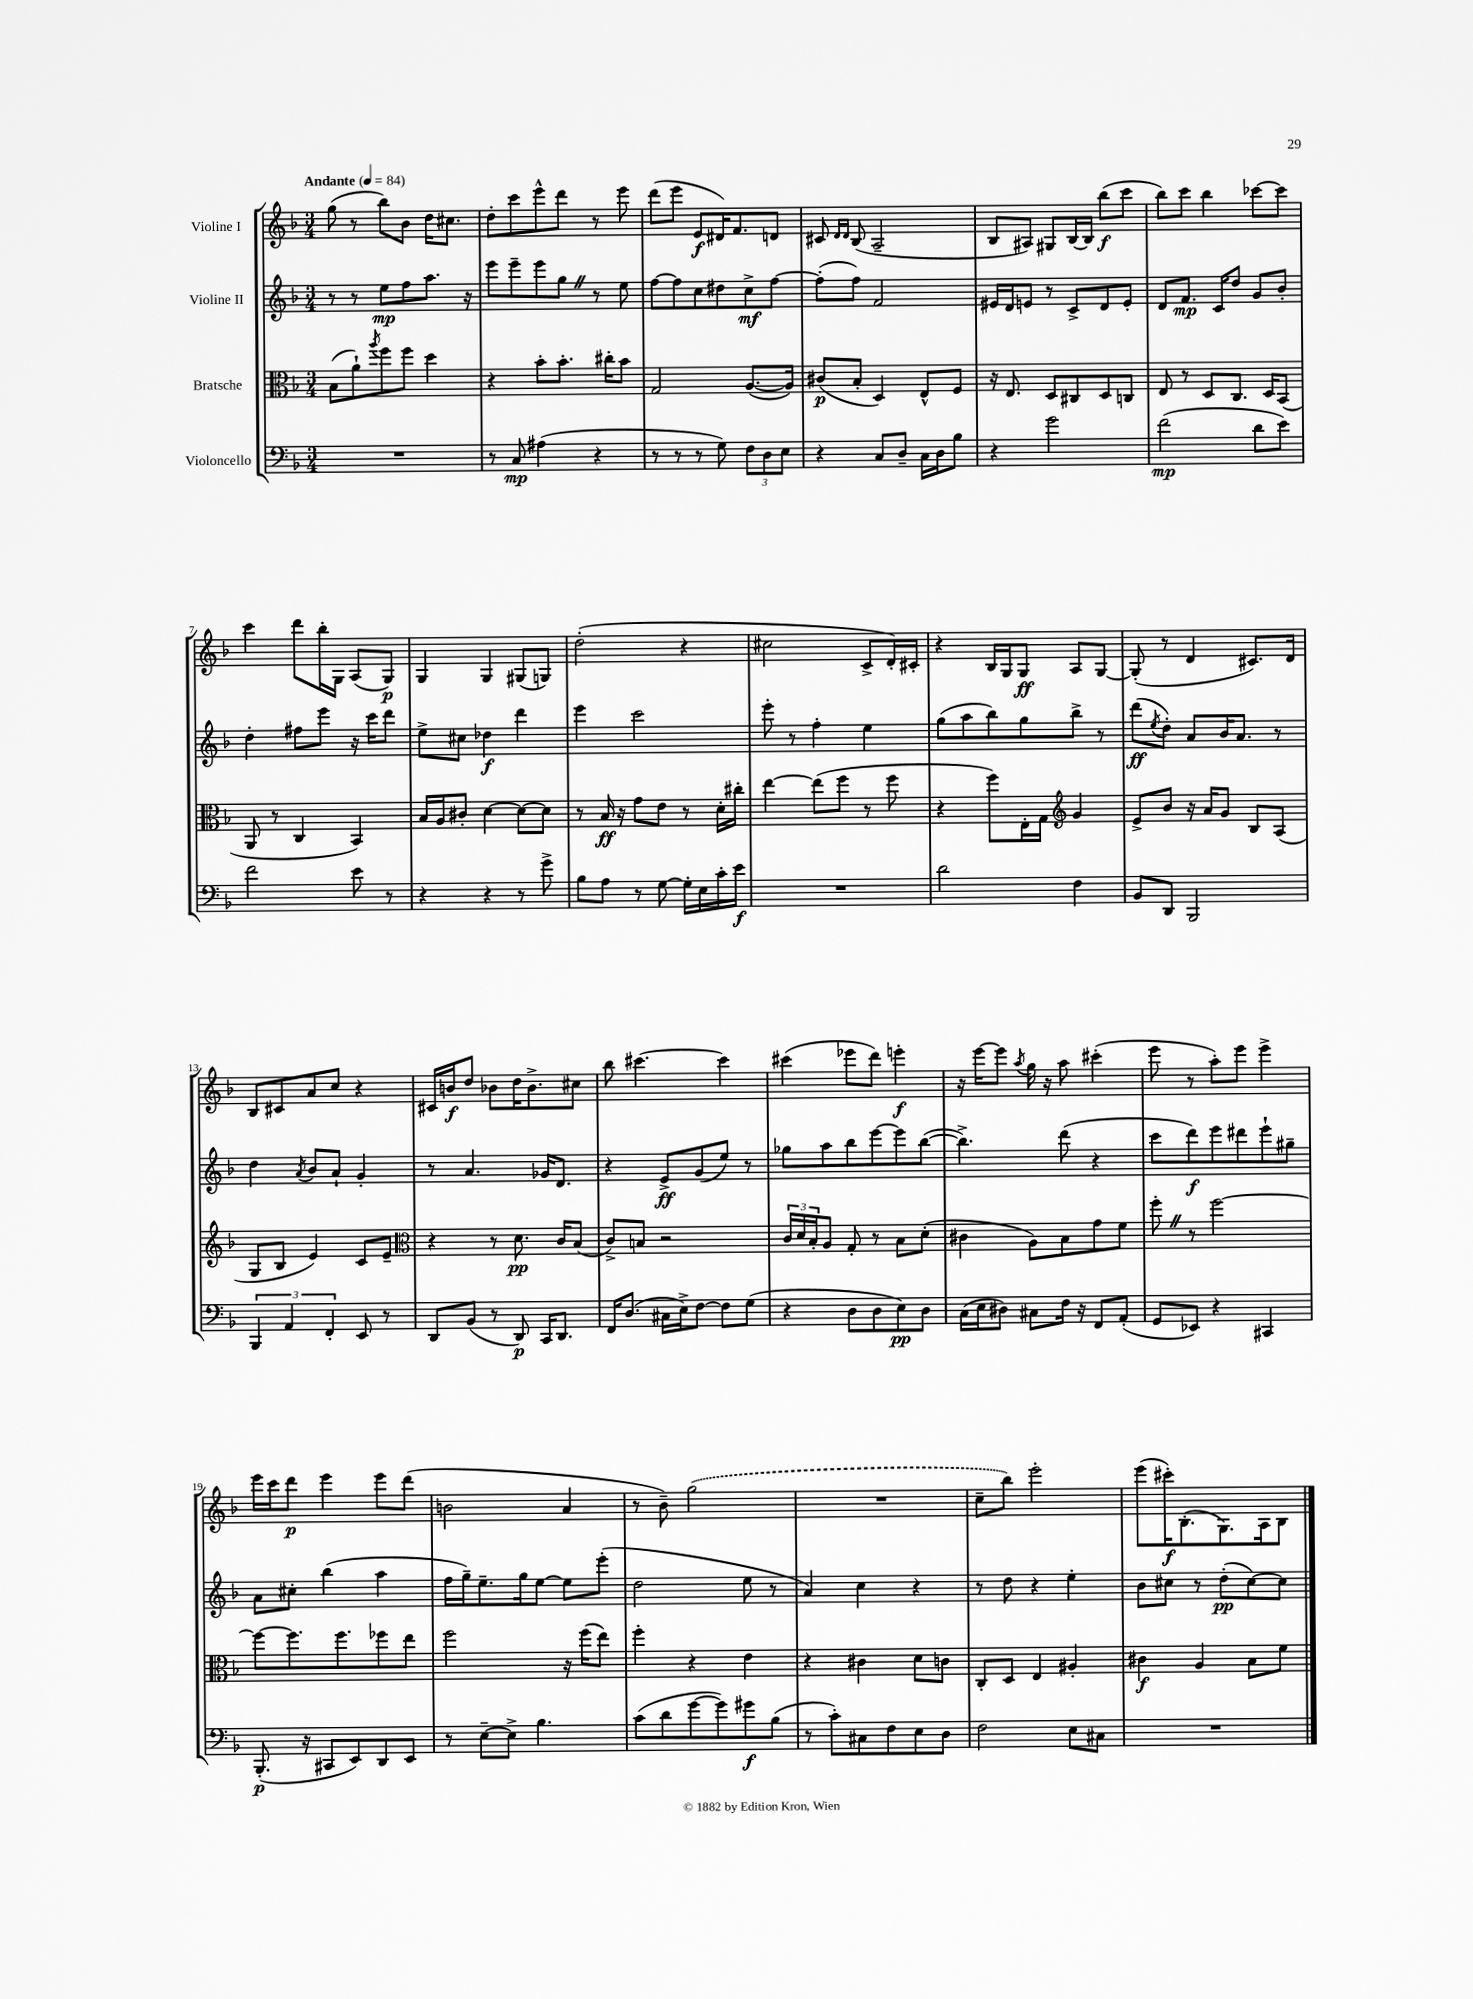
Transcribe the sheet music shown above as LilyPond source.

<<
\new StaffGroup <<
\new Staff = "s0" \with { instrumentName = "Violine I" } {
    \clef treble \key f \major \numericTimeSignature \time 3/4 \tempo "Andante" 4 = 84
    g''8( r8 bes''8) bes'8 d''16 cis''8. |
    d''8-. c'''8 e'''8-^ d'''8 r8 e'''8 |
    d'''8( e'''8 e'8\f dis'16) f'8. d'8 |
    cis'8 \grace { d'16 d'16 } bes8( a2-- |
    bes8 ais8) gis8 bes16~ bes16 bes''8\f( c'''8 |
    bes''8) c'''8 bes''4 ces'''8~ ces'''8 |
    c'''4 d'''8 bes''16-. g16 a8( g8\p) |
    g4 g4 gis8( g8) |
    d''2-.( r4 |
    cis''2 c'8-> d'16-.) cis'16-. |
    r4 bes16 g16 g8\ff a8 g8~ |
    g8-.( r8 d'4 cis'8.) d'16 |
    bes8 cis'8 a'8 c''8 r4 |
    cis'16 b'16\f d''8 bes'8 d''16 bes'8.-> cis''8 |
    bes''8 cis'''4.~ cis'''4 |
    cis'''4( ees'''8 d'''8) e'''4-.\f |
    r16 e'''16~ e'''8 \acciaccatura { a''8 } g''16 r16 a''8 cis'''4-.( |
    e'''8 r8 a''8-.) e'''8 e'''4-> |
    e'''16 c'''16 d'''8\p e'''4 e'''8 d'''8( |
    b'2 a'4 |
    r8 bes'8--) \once \slurDashed g''2( |
    R2. |
    c''8-- bes''8) e'''2-. |
    e'''8( cis'''16-.\f) bes8.-.( g8.) a16 bes8 \bar "|." |
}
\new Staff = "s1" \with { instrumentName = "Violine II" } {
    \clef treble \key f \major \numericTimeSignature \time 3/4
    r8 r8 e''8\mp f''8 a''8. r16 |
    e'''8 e'''8-- e'''8 g''8 \once \override BreathingSign.text = \markup { \musicglyph "scripts.caesura.straight" } \breathe r8 e''8 |
    f''8~ f''8 c''8 dis''8 c''8->\mf f''8~ |
    f''8-.( f''8) f'2 |
    eis'16 d'16 e'8 r8 c'8-> d'8 e'8-. |
    d'8 f'8.\mp c'16 d''8 g'8 bes'8-. |
    d''4-. fis''8 e'''8 r16 c'''16 d'''8 |
    e''8-> cis''8 des''4\f d'''4 |
    e'''4 c'''2 |
    e'''8-. r8 f''4-. e''4 |
    g''8( a''8 bes''8) g''8 bes''8-> r8 |
    d'''8\ff( \acciaccatura { e''8 } d''8-.) a'8 bes'16 a'8. r8 |
    d''4 \acciaccatura { a'8 } bes'8 a'8-! g'4-. |
    r8 a'4. ges'16 d'8. |
    r4 e'8->\ff g'8( e''8) r8 |
    ges''8 a''8 bes''8 e'''8~ e'''8 bes''8~( |
    bes''4.->) d'''8( r4 |
    c'''8 d'''8\f) e'''8 dis'''8 e'''8-! gis''8-- |
    a'8 cis''8-. bes''4( a''4 |
    f''16 g''16--) e''8.-- g''16 e''8~ e''8 e'''8-.( |
    d''2 e''8 r8 |
    a'4) c''4 r4 |
    r8 d''8 r4 e''4-. |
    bes'8 cis''8 r8 d''8-.\pp( cis''8~) cis''8 \bar "|." |
}
\new Staff = "s2" \with { instrumentName = "Bratsche" } {
    \clef alto \key f \major \numericTimeSignature \time 3/4
    bes8( a'8-!) \acciaccatura { a''8 } f''8 f''8 d''4 |
    r4 bes'8-. bes'8.-. cis''16-. bes'8 |
    g2 a8.~( a16) |
    cis'8\p( bes8-. d4) e8-^ f8 |
    r16 e8. d8 cis8 d8 c8 |
    e8 r8 d8 c8. d16 bes,8( |
    a,8 r8 c4 bes,4) |
    bes16 a16 cis'8-. d'4~ d'8~ d'8 |
    r8 bes16\ff r16 g'8 e'8 r8 d'16-. cis''16-. |
    e''4~ e''8( f''8 r8 f''8 |
    r4 f''8) e16-. g16 \clef treble g'4 |
    e'8-> bes'8 r16 a'16 g'8 bes8 a8( |
    g8 bes8 e'4) c'8 e'8-- |
    \clef alto r4 r8 d'8.\pp c'16 bes8( |
    c'8->) b8 r2 |
    \tuplet 3/2 { c'16 d'16 bes16-. } a8 g8-. r8 bes8 d'8-.( |
    cis'4 a8) bes8 g'8 f'8 |
    f''8-. \once \override BreathingSign.text = \markup { \musicglyph "scripts.caesura.straight" } \breathe r8 f''2~ |
    f''8~ f''8. f''8. fes''8 e''8 |
    f''2 r16 f''16( e''8) |
    f''4-. r4 e'4 |
    r4 cis'4 d'8 c'8 |
    c8-. d8 e4 ais4-. |
    cis'4\f a4 bes8 f'8 \bar "|." |
}
\new Staff = "s3" \with { instrumentName = "Violoncello" } {
    \clef bass \key f \major \numericTimeSignature \time 3/4
    R2. |
    r8 c8\mp ais4( r4 |
    r8 r8 r8 g8) \tuplet 3/2 { f8 d8 e8 } |
    r4 c8 d8-- c16 d16 bes8 |
    r4 g'2 |
    f'2\mp( d'8 e'8) |
    f'2 e'8 r8 |
    r4 r4 r8 g'8-> |
    bes8 a8 r8 g8~ g16-. e16 c'16-. e'16\f |
    R2. |
    d'2 f4 |
    bes,8 d,8 bes,,2 |
    \tuplet 3/2 { bes,,4 a,4 f,4-. } e,8 r8 |
    d,8 bes,8( r8 d,8\p) c,16 d,8. |
    f,16 d8.( cis16 e16->) f8~ f8 g8( |
    r4 d8 d8 e8\pp) d8 |
    c16( e16 dis8) cis8 f16 r16 f,8 a,8-.( |
    g,8 ees,8) r4 cis,4 |
    bes,,8.-.\p( r16 cis,8 e,8) d,8 e,8 |
    r8 e8~-- e8-> bes4. |
    c'8( d'8 g'8~ g'8) gis'8\f bes8( |
    r8 c'8-.) cis8 f8 e8 d8 |
    f2 e8 cis8 |
    R2. \bar "|." |
}
>>
>>
